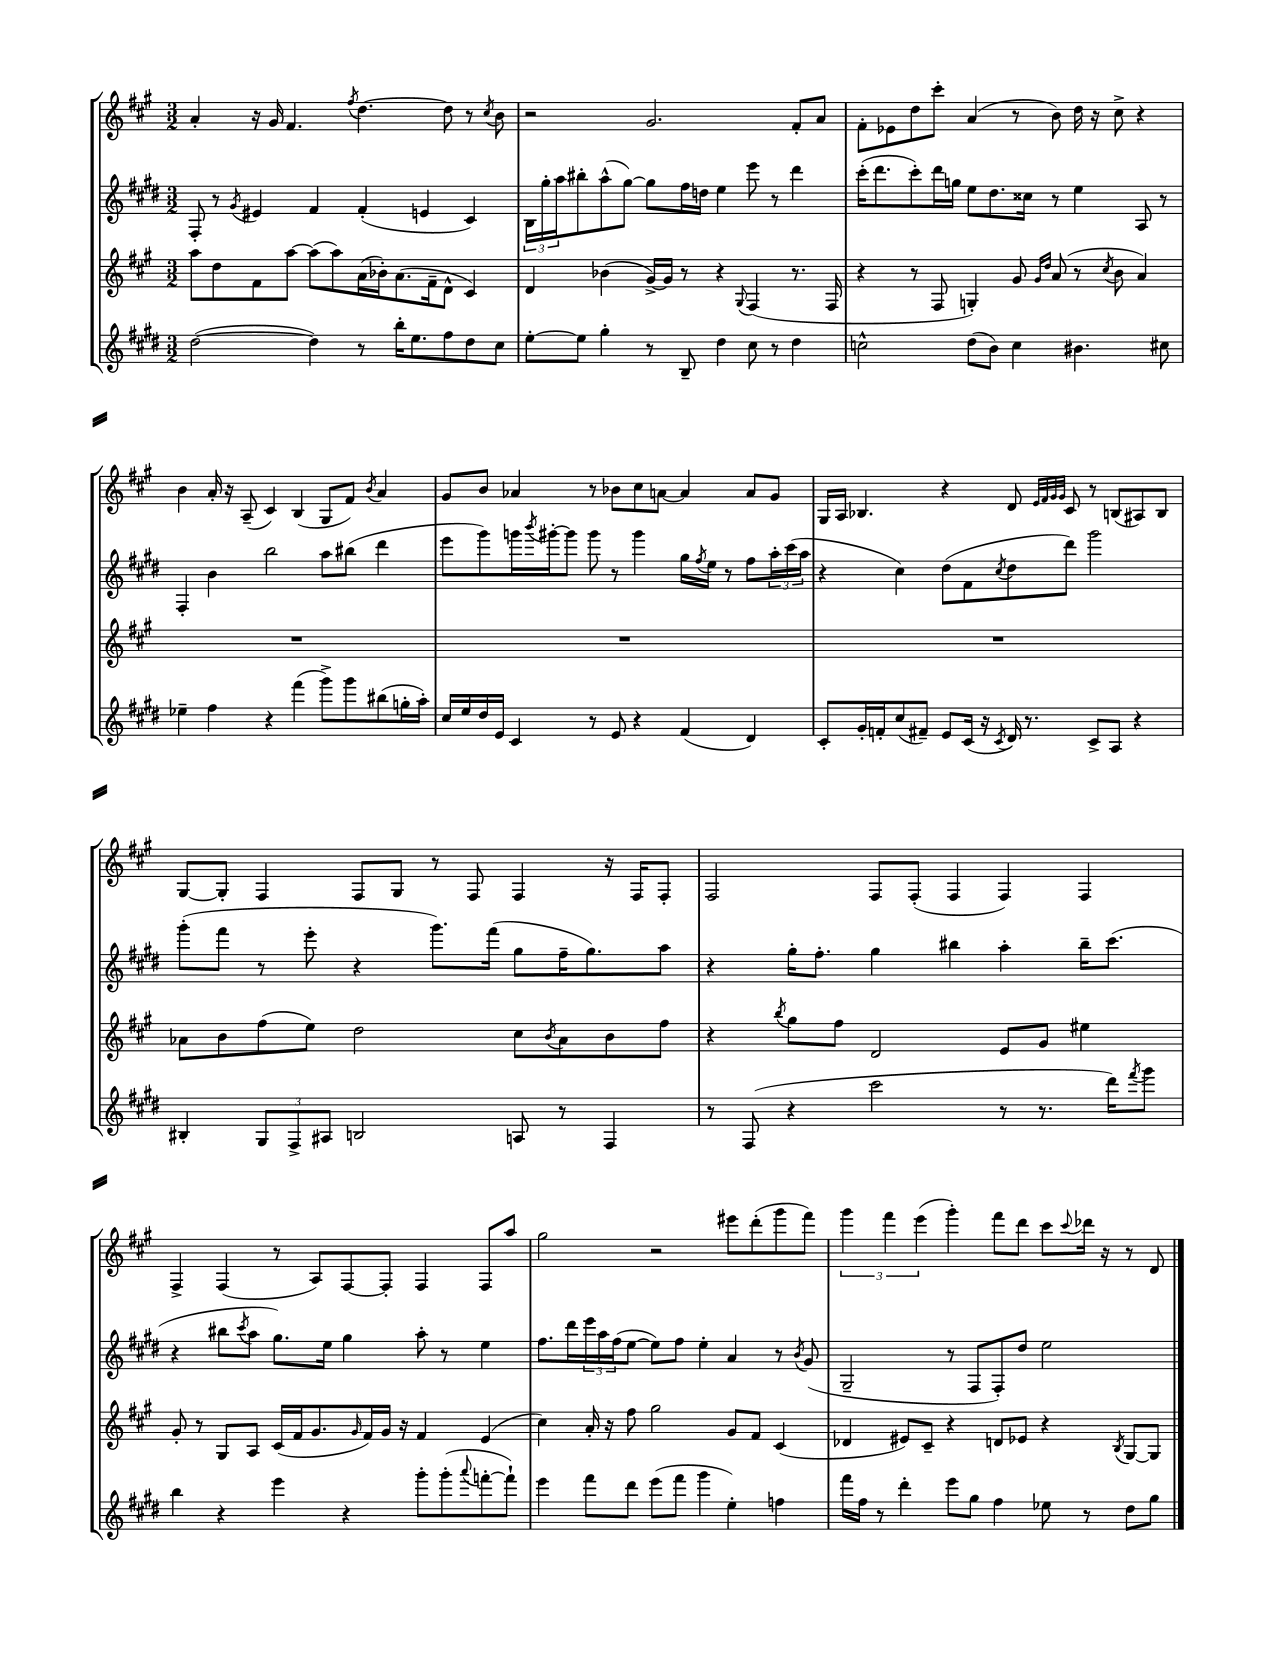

**kern	**kern	**kern	**kern
*staff4	*staff3	*staff2	*staff1
*clefG2	*clefG2	*clefG2	*clefG2
*k[f#c#g#d#]	*k[f#c#g#]	*k[f#c#g#d#]	*k[f#c#g#]
*M3/2	*M3/2	*M3/2	*M3/2
([2dd#	8aa	8F#'	4a'
.	8dd	8r	.
.	.	8qg#	.
.	8f#	4e#	16r
.	.	.	16g#
.	[8aa	.	4.f#
4dd#])	(8aa]	4f#	.
.	8aa)	.	.
.	.	.	8qff#
8r	(16a	(4f#'	[4.dd
.	16b-')	.	.
16bb'	(8.a	.	.
8.ee	.	.	.
.	.	4e	.
.	16f#~	.	.
8ff#	8d^^	.	8dd]
8dd#	4c#)	4c#)	8r
.	.	.	8qcc#
8cc#	.	.	8b
=	=	=	=
[8ee'	4d	24B	2r
.	.	24gg#'	.
.	.	24aa	.
8ee]	.	8bb#'	.
4gg#'	(4b-	(8aa^^	.
.	.	[8gg#)	.
8r	[16g#^)	8gg#]	2.g#
.	16g#]	.	.
8B~	8r	16ff#	.
.	.	16dd	.
4dd#	4r	4ee	.
.	8qqG#	.	.
8cc#	(4F#	8eee	.
8r	.	8r	.
4dd#	8.r	4ddd#	8f#'
.	.	.	8a
.	16F#	.	.
=	=	=	=
2cc^^	4r	(16ccc#'	8f#'
.	.	8.ddd#	.
.	.	.	8e-
.	8r	8ccc#')	8dd
.	8F#	16ddd#	8ccc#'
.	.	16gg	.
(8dd#	4G')	8ee	(4a
8b)	.	8.dd#	.
4cc	8g#	.	8r
.	.	16cc##	.
.	16qqg#	.	.
.	16qqdd	.	.
.	(8a	8r	8b)
4.b#	8r	4ee	16dd
.	.	.	16r
.	8qcc#	.	.
.	8b	.	8cc#^
.	4a)	8A	4r
8cc#	.	8r	.
=	=	=	=
4ee-~	1.r	4F#'	4b
4ff#	.	4b	16a'
.	.	.	16r
.	.	.	(8A~
4r	.	2bb	4c#)
(4fff#	.	.	(4B
8ggg#^)	.	8aa	8G#
8ggg#	.	(8bb#	8f#)
.	.	.	8qb
(8bb#	.	4ddd#	4a
16gg'	.	.	.
16aa')	.	.	.
=	=	=	=
16cc#	1.r	8eee	8g#
16ee	.	.	.
16dd#	.	8ggg#)	8b
16e	.	.	.
4c#	.	16ggg	4a-
.	.	8qbbb	.
.	.	[16ggg#'	.
.	.	8ggg#]	.
8r	.	8ggg#	8r
8e	.	8r	8b-
4r	.	4ggg#	8cc#
.	.	.	[8a
(4f#	.	16gg#	4a]
.	.	8qff#	.
.	.	16ee	.
.	.	8r	.
4d#)	.	8ff#	8a
.	.	24aa'	8g#
.	.	(24ccc#	.
.	.	24aa	.
=	=	=	=
8c#'	1.r	4r	16G#
.	.	.	16A
16g#'	.	.	4.B-
16f'	.	.	.
(8cc#	.	4cc#)	.
8f#~)	.	.	.
8e	.	(8dd#	4r
(16c#	.	8f#	.
16r	.	.	.
8qc#	.	8qcc#	.
16d#)	.	8dd#	8d
8.r	.	.	.
.	.	.	32qqe
.	.	.	32qqf#
.	.	.	32qqg#
.	.	.	32qqg#
.	.	8ddd#)	8c#
8c#^	.	2ggg#	8r
8A	.	.	(8B
4r	.	.	8A#)
.	.	.	8B
=	=	=	=
4B#'	8a-	(8ggg#'	[8G#
.	8b	8fff#	8G#']
12G#	(8ff#	8r	4F#
12F#^	.	.	.
.	8ee)	8eee'	.
12A#	.	.	.
2B	2dd	4r	8F#
.	.	.	8G#
.	.	8.ggg#)	8r
.	.	.	8F#
.	.	(16fff#	.
8A	8cc#	8gg#	4F#
.	8qb	.	.
8r	8a-	16ff#~	.
.	.	8.gg#)	.
4F#	8b	.	16r
.	.	.	16F#
.	8ff#	8aa	8F#'
=	=	=	=
8r	4r	4r	2F#
(8F#	.	.	.
.	8qbb	.	.
4r	8gg#	16gg#'	.
.	.	8.ff#'	.
.	8ff#	.	.
2ccc#	2d	4gg#	8F#
.	.	.	(8F#'
.	.	4bb#	4F#
8r	8e	4aa'	4F#)
8.r	8g#	.	.
.	4ee#	16bb#~	4F#
16ddd#)	.	(8.ccc#	.
8qfff#	.	.	.
8ggg#	.	.	.
=	=	=	=
4bb	8g#'	4r	4F#^
.	8r	.	.
4r	8G#	8bb#	(4F#
.	.	8qccc#	.
.	8A	8aa	.
4eee	(16c#	8.gg#)	8r
.	16f#	.	.
.	8.g#	.	8A)
.	.	16ee	.
4r	.	4gg#	[8F#
.	16qqg#	.	.
.	16f#)	.	.
.	16g#	.	8F#']
.	16r	.	.
8ggg#'	4f#	8aa'	4F#
(8ggg#'	.	8r	.
8qqaaa	.	.	.
[8fff'	(4e	4ee	8F#
8fff`])	.	.	8aa
=	=	=	=
4eee	4cc#)	8.ff#	2gg#
.	.	16ddd#	.
8fff#	16a'	24eee	.
.	.	24aa	.
.	16r	.	.
.	.	(24ff#	.
8ddd#	8ff#	[8ee	.
(8eee	2gg#	8ee])	2r
8fff#	.	8ff#	.
4ggg#	.	4ee'	.
4ee')	8g#	4a	8eee#
.	8f#	.	(8ddd'
4ff	(4c#	8r	8ggg#
.	.	8qb	.
.	.	(8g#	8fff#)
=	=	=	=
16fff#	4d-	2G#~	6ggg#
16ff#	.	.	.
8r	.	.	.
.	.	.	6fff#
4ddd#'	8e#)	.	.
.	.	.	(6eee
.	8c#~	.	.
8eee	4r	8r	4ggg#')
8gg#	.	8F#	.
4ff#	8d	8F#')	8fff#
.	8e-	8dd#	8ddd
8ee-	4r	2ee	8ccc#
.	.	.	8qqccc#
8r	.	.	16ddd-
.	.	.	16r
.	8qB	.	.
8dd#	[8G#	.	8r
8gg#	8G#]	.	8d
==	==	==	==
*-	*-	*-	*-
